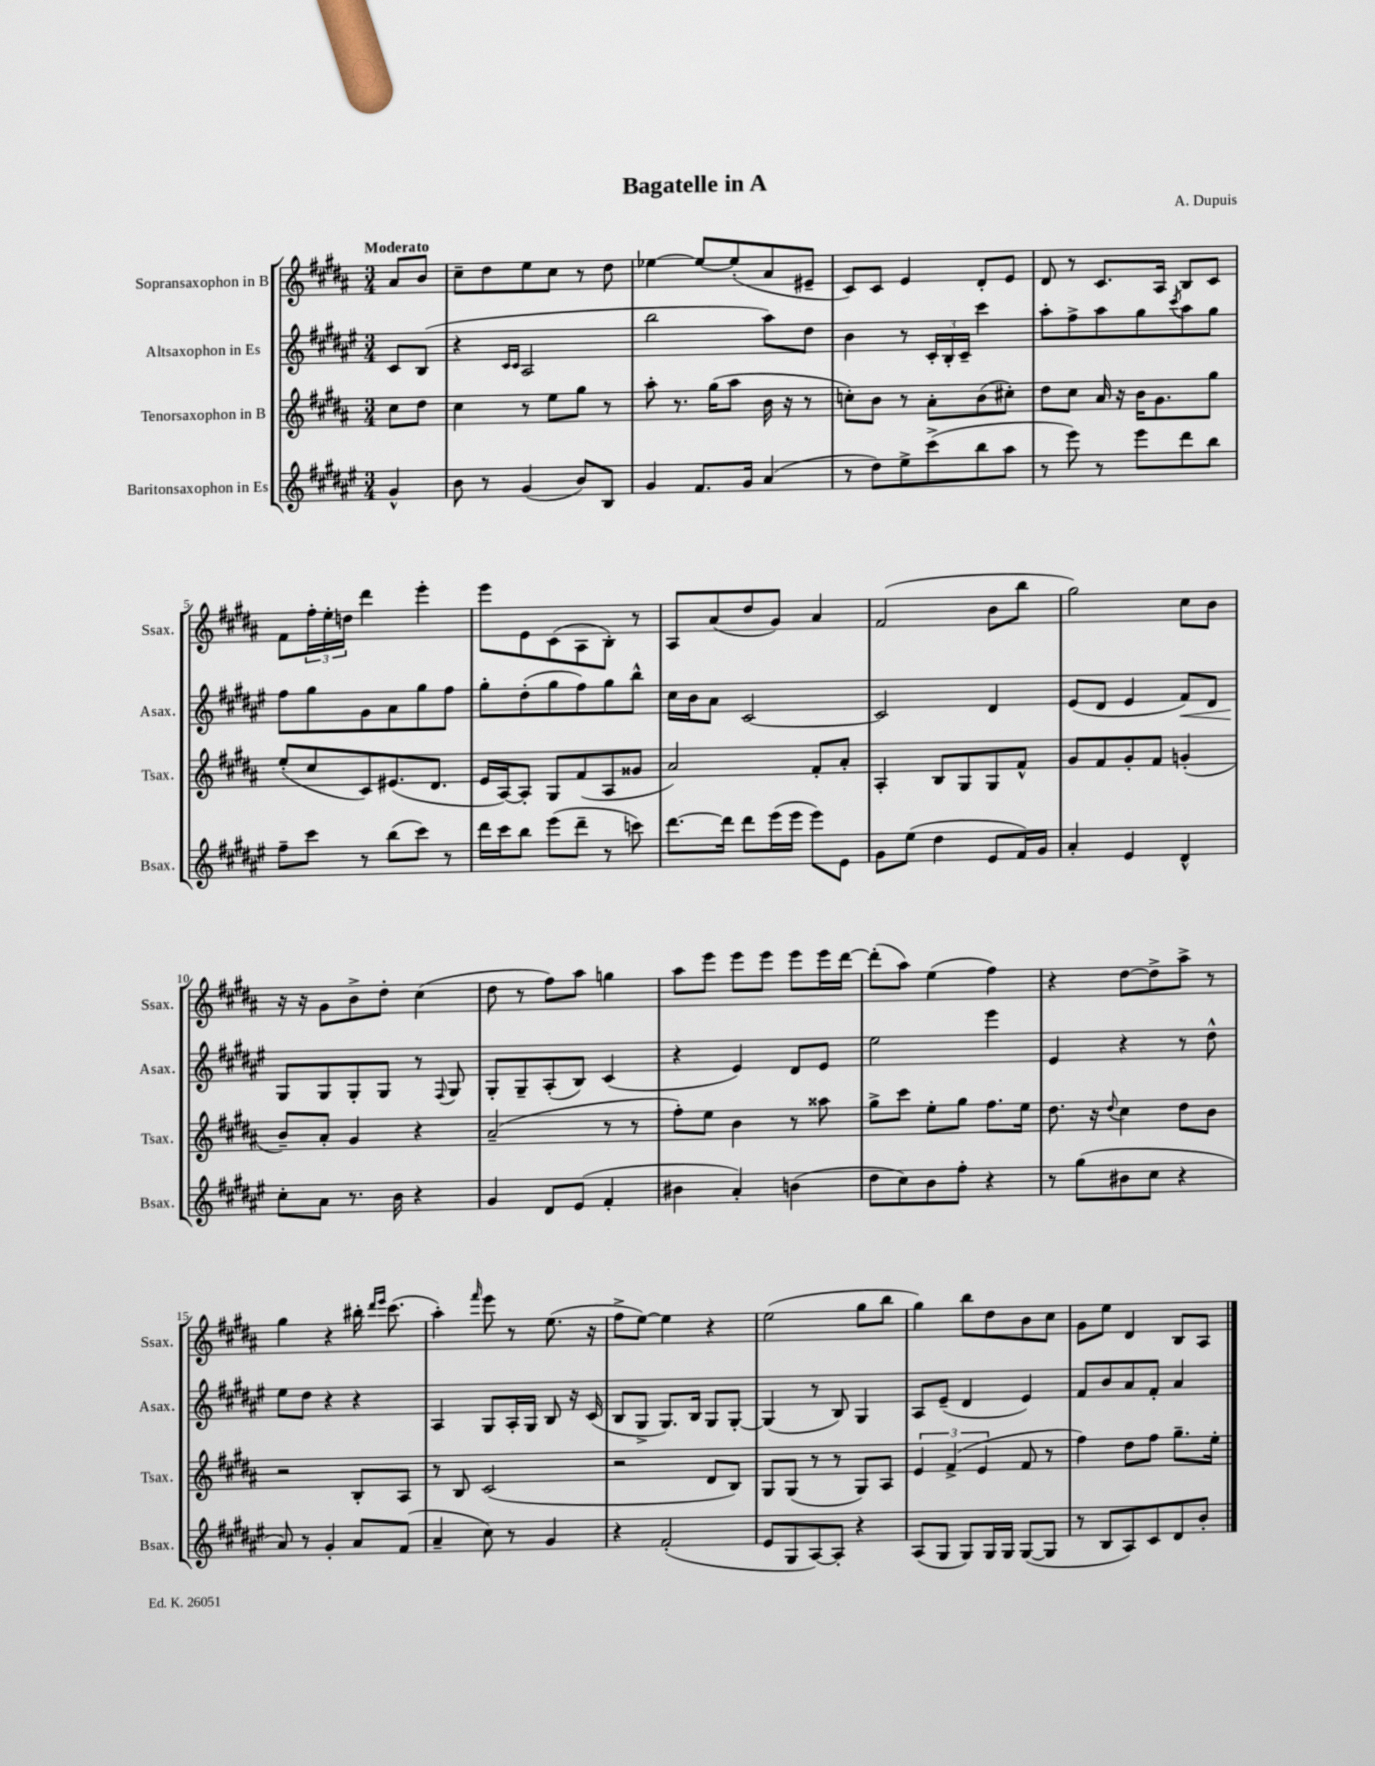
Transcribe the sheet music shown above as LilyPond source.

\header { title = "Bagatelle in A" composer = "A. Dupuis" }
<<
\new StaffGroup <<
\new Staff = "s0" \with { instrumentName = "Sopransaxophon in B" shortInstrumentName = "Ssax." } {
    \clef treble \key b \major \numericTimeSignature \time 3/4 \partial 4 \tempo "Moderato"
    ais'8 b'8 |
    cis''8-- dis''8 e''8 cis''8 r8 dis''8 |
    ees''4~ ees''8~ ees''8-.( ais'8 eis'8-- |
    cis'8) cis'8 e'4 dis'8-. e'8 |
    dis'8 r8 cis'8. ais16 b8 cis'8 |
    fis'8 \tuplet 3/2 { fis''16-. e''16-. d''16 } dis'''4 e'''4-. |
    e'''8 e'8 cis'8( ais8 b8-.) r8 |
    ais8 ais'8( dis''8 gis'8) ais'4 |
    fis'2( b'8 b''8 |
    gis''2) cis''8 b'8 |
    r16 r16 gis'8 b'8-> dis''8-. cis''4( |
    dis''8 r8 fis''8) ais''8 g''4 |
    ais''8 e'''8 e'''8 e'''8 e'''8 e'''16 dis'''16~ |
    dis'''8-.( ais''8) e''4( fis''4) |
    r4 dis''8~ dis''8-> ais''8-> r8 |
    gis''4 r4 bis''16-. \grace { dis'''16 e'''16 } cis'''8.( |
    ais''4-.) \grace { fis'''16 } e'''8 r8 e''8.( r16 |
    fis''8-> e''8~) e''4 r4 |
    e''2( gis''8 b''8 |
    gis''4) b''8 dis''8 b'8 cis''8 |
    gis'8 e''8 dis'4 b8 ais8 \bar "|." |
}
\new Staff = "s1" \with { instrumentName = "Altsaxophon in Es" shortInstrumentName = "Asax." } {
    \clef treble \key fis \major \numericTimeSignature \time 3/4 \partial 4
    cis'8 b8( |
    r4 \grace { cis'16 cis'16 } ais2 |
    b''2 ais''8) dis''8 |
    b'4 r8 \tuplet 3/2 { cis'16-. b16-. cis'16-- } cis'''4 |
    ais''8-. fis''8-> ais''8 gis''8 \acciaccatura { cis'''8 } ais''8 gis''8 |
    fis''8 gis''8 gis'8 ais'8 gis''8 fis''8 |
    gis''8-. dis''8-.( gis''8 fis''8) gis''8 b''8-^ |
    cis''16 b'16 ais'8 cis'2~ |
    cis'2 dis'4 |
    eis'8( dis'8 eis'4 fis'8\<) dis'8 |
    gis8\! gis8 gis8-. gis8 r8 \appoggiatura { fis8 } gis8 |
    gis8-. gis8-- ais8-.( b8) cis'4( |
    r4 eis'4) dis'8 eis'8 |
    eis''2 eis'''4 |
    eis'4 r4 r8 dis''8-^ |
    eis''8 dis''8 r4 r4 |
    ais4 gis8 ais16-. gis16 b8 r16 cis'16( |
    b8 gis8-> gis8.) b16 gis8 gis8~-. |
    gis4( r8 b8) gis4 |
    ais8 eis'8--( dis'4 eis'4) |
    fis'8 b'8 ais'8 fis'8-. ais'4 \bar "|." |
}
\new Staff = "s2" \with { instrumentName = "Tenorsaxophon in B" shortInstrumentName = "Tsax." } {
    \clef treble \key b \major \numericTimeSignature \time 3/4 \partial 4
    cis''8 dis''8 |
    cis''4 r8 e''8 gis''8 r8 |
    ais''8-. r8. gis''16( ais''8 b'16 r16 r8 |
    c''8-.) b'8 r8 ais'8-. b'8( cis''8-.) |
    dis''8 cis''8 ais'16 r16 b'16 gis'8. gis''8 |
    e''8-.( cis''8 cis'8) eis'8.( dis'8. |
    e'16 ais16~) ais8-. gis8 fis'8( ais8 gisis'8 |
    ais'2) fis'8-. ais'8-. |
    ais4-. b8 gis8 gis8 fis'8-^ |
    gis'8 fis'8 gis'8-. fis'8 g'4-.( |
    b'8--) ais'8-. gis'4 r4 |
    ais'2--( r8 r8 |
    fis''8-.) e''8 b'4 r8 aisis''8 |
    gis''8-> cis'''8 e''8-. gis''8 fis''8. e''16 |
    dis''8. r16 \appoggiatura { dis''8 } cis''4 dis''8 b'8 |
    r2 b8-. ais8 |
    r8 b8 cis'2( |
    r2 dis'8 b8) |
    gis8 gis8( r8 r8 gis8) ais8 |
    \tuplet 3/2 { e'4 fis'4->( e'4 } fis'8 r8 |
    fis''4) dis''8 fis''8 gis''8.-- e''16-. \bar "|." |
}
\new Staff = "s3" \with { instrumentName = "Baritonsaxophon in Es" shortInstrumentName = "Bsax." } {
    \clef treble \key fis \major \numericTimeSignature \time 3/4 \partial 4
    gis'4-^ |
    b'8 r8 gis'4( b'8) b8 |
    gis'4 fis'8. gis'16 ais'4( |
    r8 dis''8) eis''8-> cis'''8->( b''8 ais''8 |
    r8 eis'''8) r8 eis'''8 dis'''8 b''8 |
    fis''8-- cis'''8 r8 b''8( cis'''8) r8 |
    dis'''16 cis'''16 b''8 eis'''8( dis'''8-- r8 c'''8) |
    dis'''8.~ dis'''16 dis'''8 eis'''16( eis'''16 eis'''8) eis'8 |
    gis'8 eis''8( dis''4 eis'8 fis'16) gis'16 |
    ais'4-. eis'4 dis'4-^ |
    cis''8-. ais'8 r8. b'16 r4 |
    gis'4 dis'8 eis'8( fis'4-. |
    bis'4 ais'4-.) b'4( |
    dis''8 cis''8) b'8 fis''8-. r4 |
    r8 gis''8( bis'8 cis''8 r4 |
    ais'8) r8 gis'4-. ais'8 fis'8( |
    ais'4-- cis''8) r8 gis'4 |
    r4 fis'2-.( |
    eis'8 gis8 ais8~) ais8-. r4 |
    ais8( gis8 gis8) gis16 gis16 gis8~( gis8 |
    r8 b8 ais8) cis'8 dis'8 b'8-. \bar "|." |
}
>>
>>
